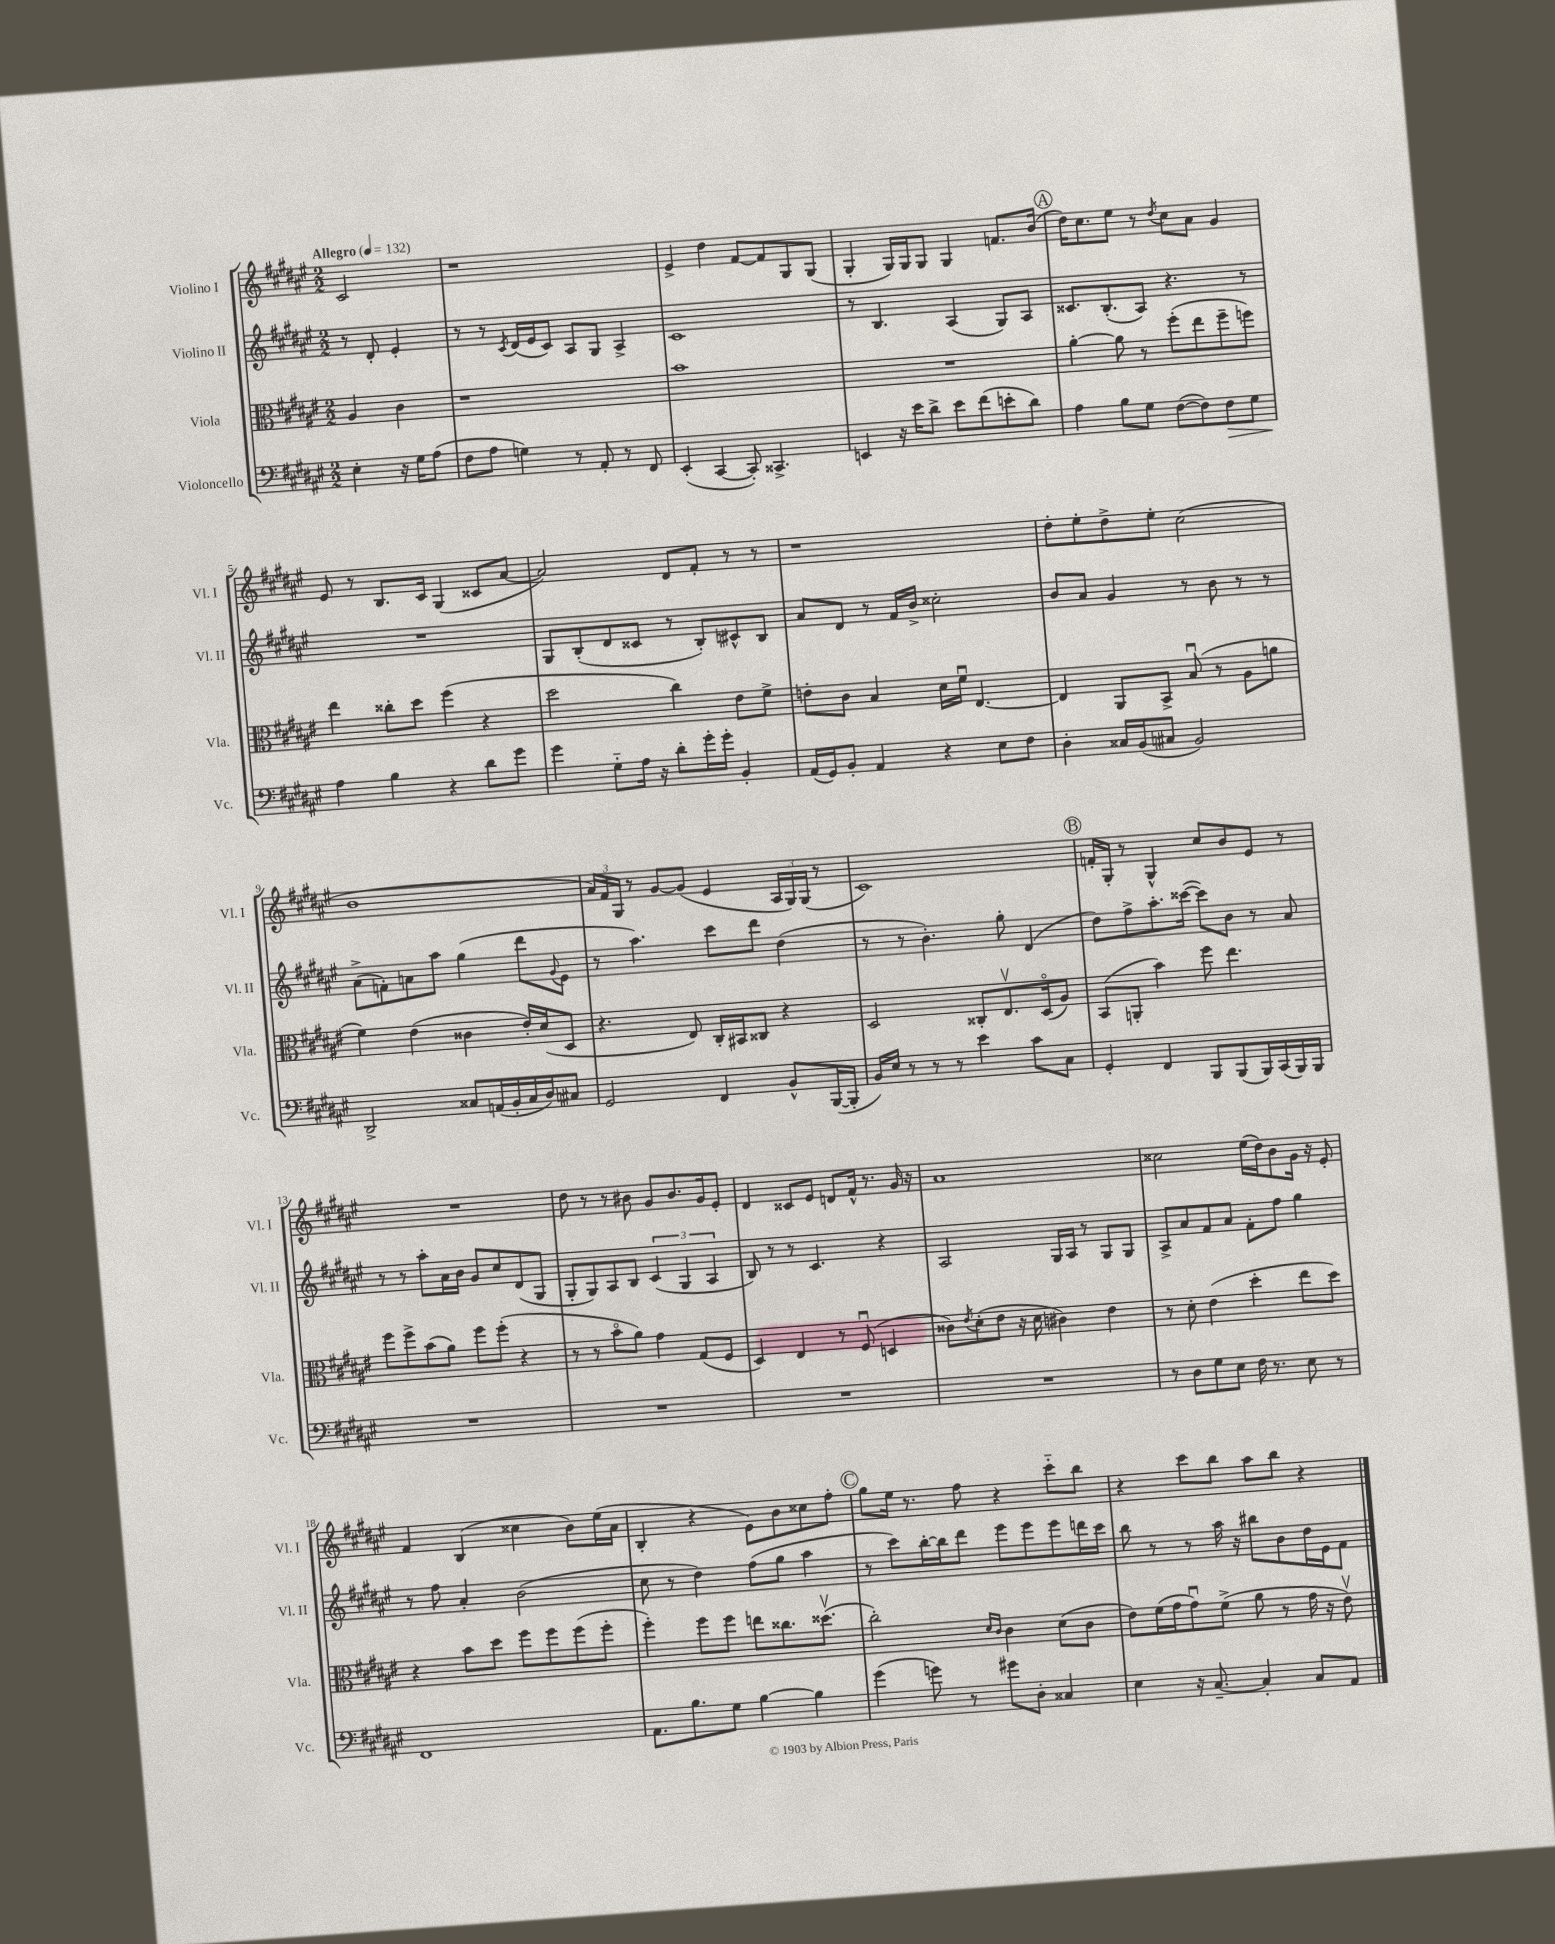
<<
\new StaffGroup <<
\new Staff = "s0" \with { instrumentName = "Violino I" shortInstrumentName = "Vl. I" } {
    \clef treble \key fis \major \numericTimeSignature \time 2/2 \partial 2 \tempo "Allegro" 4 = 132
    cis'2 |
    r1 |
    eis'4-> dis''4 fis'8~ fis'8 gis8 gis8( |
    gis4-. gis16) gis16 gis8 gis4 f'8. b'16( |
    \mark \markup { \circle "A" } dis''16) cis''8. eis''8 r8 \acciaccatura { dis''8 } cis''8 ais'8 gis'4 |
    eis'8 r8 b8. cis'16 gis4( cisis'8 ais'8~ |
    ais'2) dis'8 fis'8-. r8 r8 |
    r1 |
    dis''8-. eis''8-. dis''8-> eis''8-. cis''2( |
    b'1 |
    \tuplet 3/2 { ais'16) fis'16 gis16 } r8 gis'8~ gis'8( eis'4 \tuplet 3/2 { ais16 gis16) gis16( } r8 |
    cis'1) |
    \mark \markup { \circle "B" } f'16-. gis16-. r8 gis4-^ cis''8 b'8 eis'8 r8 |
    R1 |
    dis''8 r8 r8 bis'8 gis'8 bis'8. gis'16 eis'8-. |
    dis'4 cisis'8 eis'8 d'8 fis'16-^ r8. gis'16 r16 |
    ais'1 |
    cisis''2 eis''16( dis''16) b'8 gis'16 r16 eis'8-. |
    fis'4 b4( cisis''4 b'8) eis''16( ais'16 |
    b4-. r4 eis'8) b'8 cisis''8 fis''8-. |
    \mark \markup { \circle "C" } gis''8 eis''16 r8. fis''8 r4 cis'''8-_ b''8 |
    r4 cis'''8 b''8 ais''8 b''8 r4 \bar "|." |
}
\new Staff = "s1" \with { instrumentName = "Violino II" shortInstrumentName = "Vl. II" } {
    \clef treble \key fis \major \numericTimeSignature \time 2/2 \partial 2
    r8 dis'8-. eis'4-. |
    r8 r8 \acciaccatura { cis'8 } dis'16( eis'16 cis'8) ais8 gis8 ais4-> |
    cis'1 |
    r8 b4. ais4( gis8) ais8 |
    \mark \markup { \circle "A" } cisis'8. b8.-.( ais8) r4. r8 |
    R1 |
    gis8 b8-.( dis'8 cisis'8 r8 b8-.) cis'8-^ b8 |
    ais'8 dis'8 r8 fis'16 b'16-> cisis''2-. |
    b'8 ais'8 gis'4 r8 b'8 r8 r8 |
    ais'8->( f'8-.) a'8 ais''8 gis''4( dis'''8 \appoggiatura { gis'8 } eis'8 |
    r8 ais''4.) cis'''8 dis'''8 dis''4( |
    r8 r8 b'4.-.) gis''8-. dis'4( |
    \mark \markup { \circle "B" } dis''8) fis''8-> ais''8.-. cisis'''16~( cisis'''8) b'8 r8 ais'8 |
    r8 r8 ais''8-. ais'16 b'16 gis'8 cis''8 dis'8( gis8 |
    gis8-. gis8) ais8 b8 \tuplet 3/2 { cis'4( gis4 ais4 } |
    b8) r8 r8 cis'4. r4 |
    ais2 gis16 ais16 r8 gis8 gis8 |
    ais8-> ais'8 fis'8 ais'8 fis'8-. fis''8 gis''4 |
    r8 fis''8 ais'4-. b'2( |
    cis''8 r8 dis''4) fis''8( gis''8 ais''4 |
    \mark \markup { \circle "C" } r8 cis'''8) b''16~-. b''16 dis'''8 eis'''8 eis'''8 eis'''8 d'''16 cis'''16 |
    b''8 r8 r8 ais''16 r16 bis''8 b'8 dis''16 eis'16 fis'8 \bar "|." |
}
\new Staff = "s2" \with { instrumentName = "Viola" shortInstrumentName = "Vla." } {
    \clef alto \key fis \major \numericTimeSignature \time 2/2 \partial 2
    ais4 cis'4 |
    r1 |
    b'1 |
    R1 |
    \mark \markup { \circle "A" } ais'4~-. ais'8 r8 fis''8-.( eis''8 fis''8-- f''8) |
    eis''4 cisis''8-. dis''8 fis''4( r4 |
    dis''2 cis''4) eis'8 fis'8-> |
    e'8-. cis'8 b4 dis'16 fis'16\downbow eis4.~ |
    eis4 ais,8 b,8-> b8\downbow( r8 ais8 a'8 |
    fis'4) eis'4( cisis'4 eis'16-.) dis'16( dis8 |
    r4. eis8) cis16-. bis,16 cisis8 r4 |
    dis2 cisis8-. eis8.\upbow dis16\flageolet( ais8) |
    \mark \markup { \circle "B" } b,8( a,8-. b'4) fis''8 eis''4. |
    fis''8 fis''8-> b'8( ais'8) fis''8 fis''8-.( r4 |
    r8 r8 b'8\flageolet ais'8) gis'4 gis8( fis8 |
    dis4) eis4 r8 fis8\downbow( d4 |
    cisis'8) \acciaccatura { eis'8 } dis'8-.( eis'8 r16 dis'16 cis'4) eis'4 |
    r8 dis'8-. eis'4( dis''4-. eis''8 dis''8) |
    r4 b'8 dis''8 fis''8 fis''8 fis''8( fis''8-. |
    fis''4-.) fis''8 fis''8 e''8 cisis''8. disis''8.\upbow( |
    \mark \markup { \circle "C" } cis''2-.) \grace { dis'16 cis'16 } cis'4 dis'8( cis'8 |
    eis'8) fis'16( gis'16 gis'8\downbow) fis'8->( ais'8 r8 gis'16 r16 eis'8\upbow) \bar "|." |
}
\new Staff = "s3" \with { instrumentName = "Violoncello" shortInstrumentName = "Vc." } {
    \clef bass \key fis \major \numericTimeSignature \time 2/2 \partial 2
    eis4-. r16 gis16 ais8( |
    fis8 ais8 g4) r8 ais,8-. r8 fis,8 |
    eis,4-.( cis,4~ cis,8-.) cisis,4.-> |
    e,4 r16 eis'16 dis'8-> eis'8 fis'8( e'8-. dis'8) |
    \mark \markup { \circle "A" } ais4 b8 gis8 fis8~( fis8) fis8\> gis8 |
    ais4\! b4 r4 dis'8 gis'8 |
    gis'4 gis8-_ ais16 r16 dis'8-. gis'16-. gis'16-. b,4-. |
    ais,16( gis,16) b,8-. ais,4 r4 eis8 fis8 |
    dis4-. cisis16 b,16( cis8 b,2) |
    dis,2-> cisis8 a,16( b,16-. cisis16 dis16) cis8 |
    gis,2 fis,4 b,8-^ b,,16~( b,,16-. |
    b,16) eis16 r8 r8 r8 eis'4 cis'8 cis8 |
    \mark \markup { \circle "B" } gis,4-. fis,4 b,,8 b,,8( b,,16) cis,16( b,,16) b,,16 |
    R1 |
    R1 |
    R1 |
    R1 |
    r8 dis8 gis8 eis8 fis16 r8. eis8 r8 |
    fis,1 |
    ais,8. b8. gis8 b4~ b4 |
    \mark \markup { \circle "C" } gis'4( g'8) r8 gis'8 dis8-. cisis4 |
    eis4 r16 cis8.~-- cis4-. cis8 ais,8 \bar "|." |
}
>>
>>
